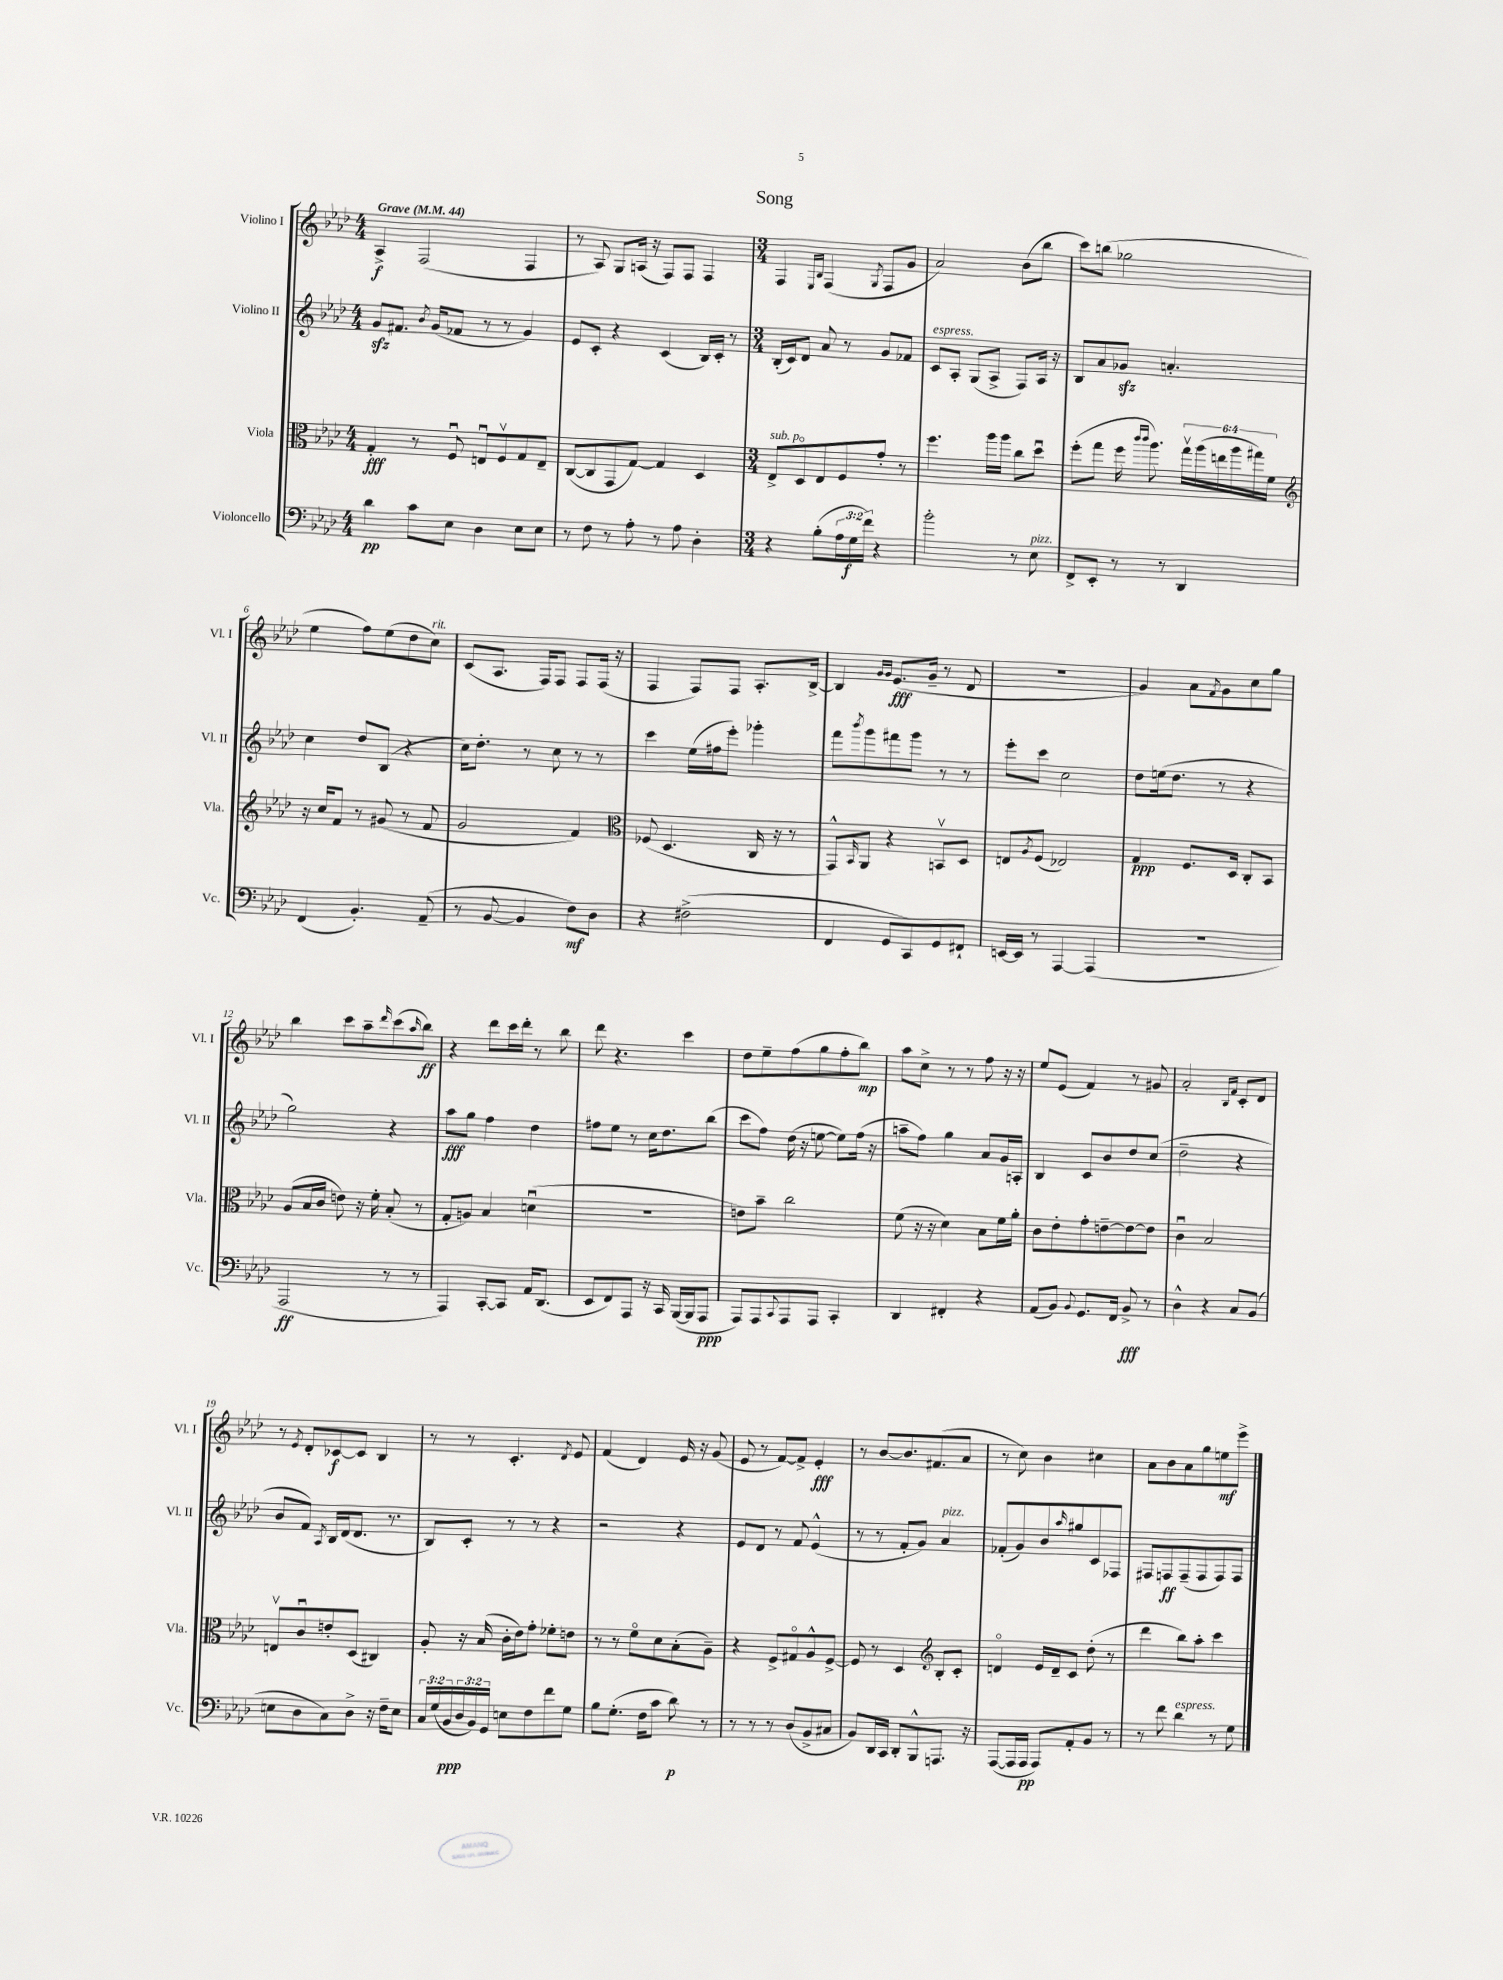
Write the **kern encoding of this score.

**kern	**kern	**kern	**kern
*staff4	*staff3	*staff2	*staff1
*clefF4	*clefC3	*clefG2	*clefG2
*k[b-e-a-d-]	*k[b-e-a-d-]	*k[b-e-a-d-]	*k[b-e-a-d-]
*M4/4	*M4/4	*M4/4	*M4/4
*MM44	*MM44	*MM44	*MM44
4d-	4G'	8g	4A-^
.	.	8.f#	.
8c	8r	.	(2F
.	.	8qb-	.
.	.	(16g	.
8E-	8Fu	8f-	.
4D-	8Eu	8r	.
.	8Fv	8r	.
8E-	8G	4g)	4F
8E-	8E~	.	.
=	=	=	=
8r	([8C	8e-	8r
8F	8C]	8c'	8A-)
8r	8GG	4r	8G
8A-'	[8G)	.	(16A
.	.	.	16r
8r	4G]	(4c	8F)
8A-	.	.	8F
4D-'	4D-	16B-)	4F
.	.	16c'	.
.	.	8r	.
=	=	=	=
*M3/4	*M3/4	*M3/4	*M3/4
4r	8E-^	(16B-'	4F
.	.	16c)	.
.	8D-o	8d-	.
.	.	.	16qqE-
.	.	.	16qqB-
(8B-'	8E-	8a-	(4F
24A-	8F	8r	.
24G	.	.	.
24f)	.	.	.
.	.	.	8qG
4r	8g'	8g	8F
.	8r	8f-	8g
=	=	=	=
2b-'	4.ff	8c	2a-)
.	.	8A-'	.
.	.	(8G	.
.	16aa-	8A-^	.
.	16aa-	.	.
8r	8cc	8F)	(8b-
8E-	8dd-u	16A-	8bb-
.	.	16r	.
=	=	=	=
8FF^	(8ff'	8B-	8ccc)
8EE-'	8gg	8a-	(8bb
8r	16ff	8g-	2gg-
.	16qqccc	.	.
.	16qqccc	.	.
.	8.aa-)	.	.
8r	.	4.a'	.
4DD-	24ggv	.	.
.	(24aa-	.	.
.	24ee	.	.
.	24aa-	.	.
.	24gg#)	.	.
.	24f	.	.
=	=	=	=
*	*clefG2	*	*
(4FF	16r	4cc	4ee-
.	16cc	.	.
.	8f	.	.
4.BB-')	8r	8dd-	8ff)
.	(8g#	(8B-	(8ee-
.	8r	4r	8dd-
(8AA-~	8f	.	8cc)
=	=	=	=
8r	2g	16cc)	(8c
.	.	8.dd-'	.
[8BB-	.	.	8.A-
4BB-]	.	8r	.
.	.	.	16F)
.	.	8cc	8F
8F)	4f)	8r	8F
8D-	.	8r	(16F
.	.	.	16r
=	=	=	=
*	*clefC3	*	*
4r	(8F-	4ccc	4F
.	4.D-	.	.
(2F#^	.	(16ee-	8F)
.	.	16ff#	.
.	.	8eee-')	8F
.	16C	4ggg-'	8.A-'
.	16r	.	.
.	8r	.	.
.	.	.	[16B-^
=	=	=	=
4FF	8GG^^)	8fff	4B-]
.	16qqBB-	8qbbb-	.
.	8AA-	8ggg	.
.	.	.	16qqg
.	.	.	16qqg
8GG	4r	8fff#	(8.e-
8CC)	.	8ggg	.
.	.	.	16g~
8GG	8BBv	8r	8r
8FF#`	8D-	8r	8d-
=	=	=	=
[16EE	8E	8eee-'	2.r
16EE]	.	.	.
.	8qA-	.	.
8r	(8F	8ccc	.
[4AAA-	2E-)	2cc	.
(4AAA-]	.	.	.
=	=	=	=
2.r	4G	8dd-	4g)
.	.	(16ee	.
.	.	8.dd-	.
.	8.F	.	8a-
.	.	.	8qf
.	.	8r	8g
.	16D-	.	.
.	8C'	4r	8cc
.	8BB-	.	8gg
=	=	=	=
2AAA-	(8A-	2gg)	4bb-
.	16B-	.	.
.	16c	.	.
.	8e)	.	8ccc
.	16r	.	8aa-~
.	16f'	.	.
.	.	.	16qqddd-
8r	(8B-'	4r	(8ccc
.	.	.	16qqaa-
8r	8r	.	8bb-)
=	=	=	=
4AAA-)	8G'	8aa-	4r
.	8A)	8gg	.
[8CC'	4B-	4ff	8ddd-
8CC]	.	.	16ccc
.	.	.	16ddd-'
16AA-	(4du	4dd-	8r
(8.DD-	.	.	.
.	.	.	8bb-
=	=	=	=
8EE-	2.r	8ff#	8ddd-
8FF)	.	8ee-	4.r
8AAA-	.	8r	.
16r	.	16cc	.
16CC	.	8.dd-	.
([16BBB-	.	.	4ccc
16BBB-]	.	.	.
8AAA-	.	(8bb-	.
=	=	=	=
8AAA-)	8e)	8ccc	8dd-
8AAA-	8b-~	8ff)	8ee-~
8qqCC	.	.	.
8AAA-	2cc	(16dd-	(8ff
.	.	16r	.
8AAA-	.	[8ee	8gg
4CC'	.	8ee])	8ff'
.	.	(16ff	8bb-)
.	.	16r	.
=	=	=	=
4DD-	(8f	8aa~	8aa-
.	16r	8ff)	8cc^
.	16r	.	.
4FF#'	4d-)	4gg	8r
.	.	.	8r
4r	8B-	8a-	8ff
.	16f	16g	16r
.	16a-'	16A'	16r
=	=	=	=
(8AA-	8c	4B-	8ee-
8BB-)	8e-'	.	(8e-
8qqBB-	.	.	.
8.GG	8g'	8c	4f)
.	[8e~	8b-	.
16FF	.	.	.
8BB-^	8e_	8dd-	8r
8r	8e]	(8cc	8g#
=	=	=	=
4D-^^	4cu	2dd-~	2a-'
4r	2B-	.	.
.	.	.	16qqB-
.	.	.	16qqf
8C	.	4r	8c'
(8BB-	.	.	8d-
=	=	=	=
8E	8Ev	8b-	8r
.	.	.	8qe-
8D-	8cu	8f)	8d-'
.	.	8qA-	.
8C)	8e'	16B-	[8c-
.	.	(16d-	.
8D-^	(8D-	8.d-	8c-]
16r	4C#)	.	4B-
16F~	.	8.r	.
8E	.	.	.
=	=	=	=
24C	8A-'	8B-)	8r
(24G	.	.	.
24BB-	.	.	.
24D-	16r	8c'	8r
24BB-)	.	.	.
.	(16B-	.	.
24GG	.	.	.
8E	16c'	8r	4.c'
.	16e-)	.	.
8F	8g'	8r	.
8f	8f-'	4r	.
.	.	.	8qd-
8G	8e	.	8e-
=	=	=	=
8B-	8r	2r	(4f
(8.G'	8r	.	.
.	8fo	.	4d-)
16F	.	.	.
8c	8d-	.	.
8d-)	(8B-'	4r	16e-
.	.	.	16r
8r	8A-~)	.	(8g
=	=	=	=
8r	4r	8e-	8e-
8r	.	8d-	8r
8r	8F^	8r	[8f)
(8D-	8G#o	8f	8f^]
8BB-^	8A-^^	(4e-^^	4e-'
8C#	[8F^	.	.
=	=	=	=
8BB-)	8F]	8r	8r
16DD-	8r	8r	[8b-
16CC	.	.	.
8DD-'	4D-	8f'	8.b-]
8BBB-^^	.	8g)	.
.	.	.	(8.f#
*	*clefG2	*	*
8.AAA	8B-'	4a-	.
.	8c'	.	8a-
16r	.	.	.
=	=	=	=
([8AAA-	4do	(8f-'	8r
16AAA-]	.	8g)	8cc)
16AAA-	.	.	.
8AAA-)	16e-	8b-	4b-
.	16d~	.	.
.	.	16qqaa-	.
8AA-'	8c	8gg#	.
8BB-	(8dd-'	8c	4cc#
8r	8r	8F-	.
=	=	=	=
8r	4ddd-	8F#	8a-
8f	.	8F	8b-
4d-	8bb-)	(8F~	8a-
.	8aa-'	8F	8gg
8r	4ccc	8F)	8ee
8G	.	8F	8eee-^
==	==	==	==
*-	*-	*-	*-
